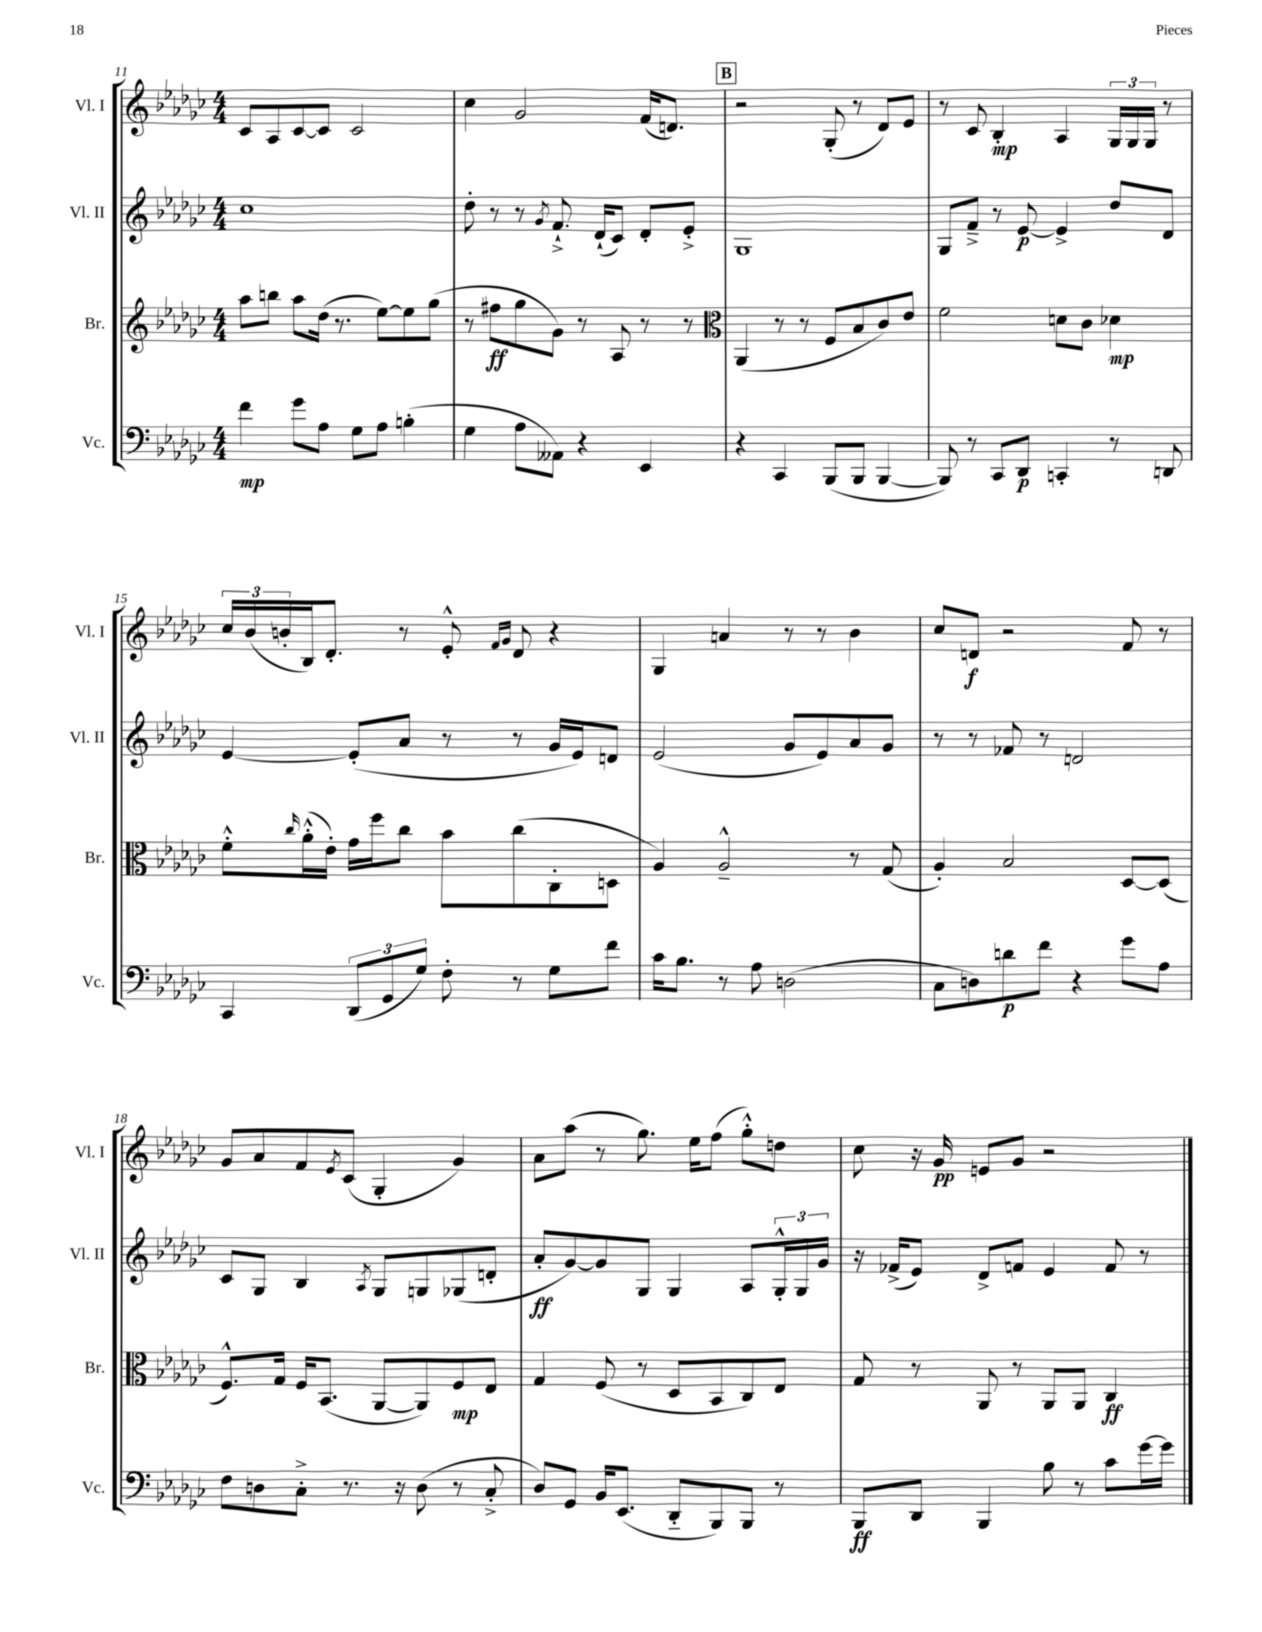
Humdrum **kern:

**kern	**dynam	**kern	**dynam	**kern	**dynam	**kern	**dynam
*part4	*part4	*part3	*part3	*part2	*part2	*part1	*part1
*staff4	*staff4	*staff3	*staff3	*staff2	*staff2	*staff1	*staff1
*I"Vc.	*	*I"Br.	*	*I"Vl. II	*	*I"Vl. I	*
*I'Vc.	*	*I'Br.	*	*I'Vl. II	*	*I'Vl. I	*
*clefF4	*	*clefG2	*	*clefG2	*	*clefG2	*
*k[b-e-a-d-g-c-]	*	*k[b-e-a-d-g-c-]	*	*k[b-e-a-d-g-c-]	*	*k[b-e-a-d-g-c-]	*
*M4/4	*	*M4/4	*	*M4/4	*	*M4/4	*
=11	=11	=11	=11	=11	=11	=11	=11
4f\	mp	8aa-\L	.	1cc-	.	8c-/L	.
.	.	8bbn\J	.	.	.	8A-/	.
8g-\L	.	8aa-\L	.	.	.	[8c-/	.
8A-\J	.	(16dd-\Jk	.	.	.	8c-/J]	.
.	.	8.r	.	.	.	.	.
8G-\L	.	.	.	.	.	2c-/	.
8A-\J	.	[8ee-\L)	.	.	.	.	.
(4Bn'\	.	8ee-\]	.	.	.	.	.
.	.	(8gg-\J	.	.	.	.	.
=12	=12	=12	=12	=12	=12	=12	=12
4G-\	.	8r	.	8dd-'\	.	4cc-\	.
.	.	8ff#X\L	ff	8r	.	.	.
8A-\L	.	8gg-\	.	8r	.	2g-/	.
.	.	.	.	8qg-/	.	.	.
8AA--X\J)	.	8g-\J)	.	8.f`^/	.	.	.
4r	.	8r	.	.	.	.	.
.	.	.	.	(16d-`/KL	.	.	.
.	.	8A-/	.	8c-/J)	.	.	.
4EE-/	.	8r	.	8d-'/L	.	(16f/KL	.
.	.	.	.	.	.	8.dn/J)	.
.	.	8r	.	8e-'^/J	.	.	.
!!LO:REH:place=s1:t=B
=13	=13	=13	=13	=13	=13	=13	=13
*	*	*clefC3	*	*	*	*	*
4r	.	(4AA-/	.	1G-	.	2r	.
4CC-/	.	8r	.	.	.	.	.
.	.	8r	.	.	.	.	.
(8BBB-/L	.	8F/L	.	.	.	(8G-'/	.
8BBB-/J	.	8B-/	.	.	.	8r	.
[4BBB-/	.	8c-/)	.	.	.	8d-/L)	.
.	.	8e-/J	.	.	.	8e-/J	.
=14	=14	=14	=14	=14	=14	=14	=14
8BBB-/])	.	2f\	.	8G-/L	.	8r	.
8r	.	.	.	8f~^/J	.	8c-/	.
8CC-/L	.	.	.	8r	.	4B-'/	mp
8DD-/J	p	.	.	[8e-/	p	.	.
4CCn'/	.	8dn\L	.	4e-^/]	.	4A-/	.
.	.	8c-\J	.	.	.	.	.
8r	.	4d-X\	mp	8dd-/L	.	24G-/LL	.
.	.	.	.	.	.	24G-/	.
.	.	.	.	.	.	24G-/JJ	.
8DDn/	.	.	.	8d-/J	.	8r	.
!!LO:LB:g=z
=15	=15	=15	=15	=15	=15	=15	=15
4CC-/	.	8f'^^\L	.	[4e-/	.	24cc-/LL	.
.	.	.	.	.	.	(24b-/	.
.	.	.	.	.	.	24bn'/	.
.	.	16qqcc-/	.	.	.	.	.
.	.	(16a-'^^\L	.	.	.	16B-/J)	.
.	.	16e-'\JJ)	.	.	.	8.d-'/J	.
(12DD-/L	.	16g-\LL	.	(8e-'/L]	.	.	.
.	.	16ff\J	.	.	.	.	.
12GG-/	.	.	.	.	.	.	.
.	.	8cc-\J	.	8a-/J	.	8r	.
12G-/J)	.	.	.	.	.	.	.
8F'\	.	8b-\L	.	8r	.	8e-'^^/	.
.	.	.	.	.	.	16qqf/LL	.
.	.	.	.	.	.	16qqg-/JJ	.
8r	.	(8cc-\	.	8r	.	8d-/	.
8G-\L	.	8C-'\	.	16g-/LL	.	4r	.
.	.	.	.	16e-/J)	.	.	.
8f\J	.	8Dn\J	.	8dn/J	.	.	.
=16	=16	=16	=16	=16	=16	=16	=16
16c-\KL	.	4A-/)	.	(2e-/	.	4G-/	.
8.B-\J	.	.	.	.	.	.	.
8r	.	2A-~^^/	.	.	.	4an/	.
8A-\	.	.	.	.	.	.	.
(2Dn\	.	.	.	8g-/L	.	8r	.
.	.	.	.	8e-/)	.	8r	.
.	.	8r	.	8a-/	.	4b-\	.
.	.	(8G-/	.	8g-/J	.	.	.
=17	=17	=17	=17	=17	=17	=17	=17
8C-\L	.	4A-'/)	.	8r	.	8cc-/L	.
8Dn\)	.	.	.	8r	.	8dn/J	f
8dn\	p	2B-/	.	8f-X/	.	2r	.
8f\J	.	.	.	8r	.	.	.
4r	.	.	.	2dn/	.	.	.
8g-\L	.	[8D-/L	.	.	.	8f/	.
8A-\J	.	(8D-/J]	.	.	.	8r	.
!!LO:LB:g=z
=18	=18	=18	=18	=18	=18	=18	=18
8F\L	.	8.F^^/L)	.	8c-/L	.	8g-/L	.
8Dn\	.	.	.	8G-/J	.	8a-/	.
.	.	16G-/Jk	.	.	.	.	.
8C-'^\J	.	16F/KL	.	4B-/	.	8f/	.
.	.	(8.BB-/J	.	.	.	.	.
.	.	.	.	.	.	8qe-/	.
8.r	.	.	.	.	.	(8c-/J	.
.	.	.	.	8qA-/	.	.	.
.	.	[8AA-/L	.	8G-/L	.	4G-'/	.
16r	.	.	.	.	.	.	.
(8D\	.	8AA-/])	.	8Gn/	.	.	.
8r	.	8F/	mp	(8G-X/	.	4g-/)	.
8C-'^/	.	8E-/J	.	8dn'/J	.	.	.
=19	=19	=19	=19	=19	=19	=19	=19
8D-/L)	.	4G-/	.	8a-'/L	ff	8a-\L	.
8GG-/J	.	.	.	[8g-/)	.	(8aa-\J	.
16BB-/KL	.	(8F/	.	8g-/]	.	8r	.
(8.EE-/J	.	.	.	.	.	.	.
.	.	8r	.	8G-/J	.	8.gg-\)	.
8DD-/L	.	8D-/L	.	4G-/	.	.	.
.	.	.	.	.	.	16ee-\KL	.
8BBB-/)	.	8BB-/	.	.	.	(8ff\J	.
8BBB-/J	.	8C-/)	.	8A-/L	.	8gg-'^^\L)	.
8r	.	8E-/J	.	24G-'^^/L	.	8ddn\J	.
.	.	.	.	24G-/	.	.	.
.	.	.	.	24g-/JJ	.	.	.
=20	=20	=20	=20	=20	=20	=20	=20
8BBB-/L	ff	8G-/	.	16r	.	8cc-\	.
.	.	.	.	(16f-X^/KL	.	.	.
8DD-/J	.	8r	.	8e-/J)	.	16r	.
.	.	.	.	.	.	16g-/	pp
4BBB-/	.	8AA-/	.	8d-^/L	.	8en/L	.
.	.	8r	.	8fn/J	.	8g-/J	.
8B-\	.	8AA-/L	.	4e-/	.	2r	.
8r	.	8AA-/J	.	.	.	.	.
8c-\L	.	4C-/	ff	8f/	.	.	.
[16g-\L	.	.	.	8r	.	.	.
16g-\JJ]	.	.	.	.	.	.	.
==	==	==	==	==	==	==	==
*-	*-	*-	*-	*-	*-	*-	*-
